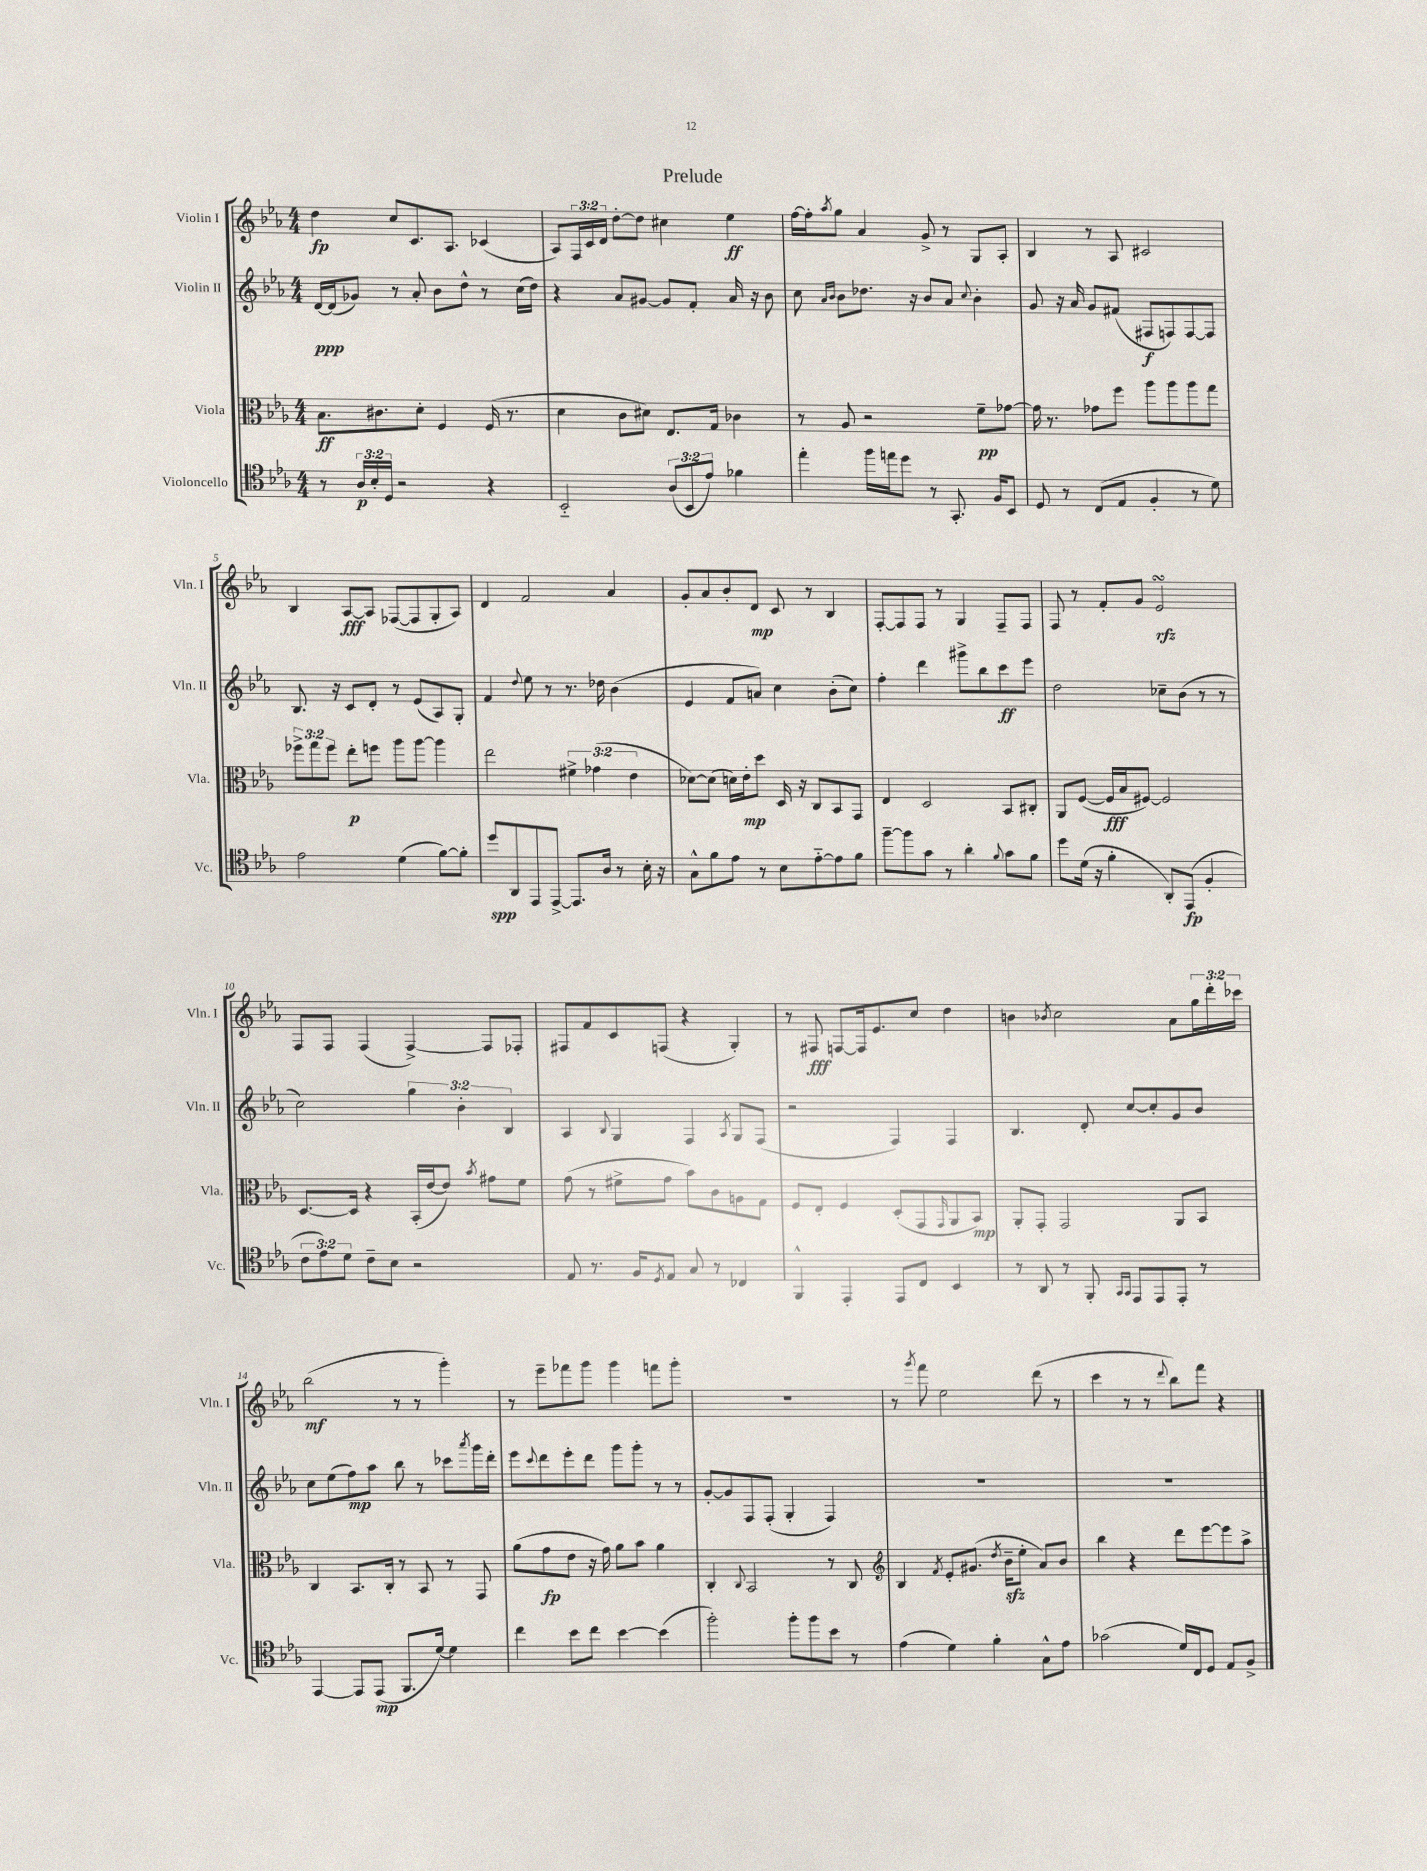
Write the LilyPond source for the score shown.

\header { title = "Prelude" }
<<
\new StaffGroup <<
\new Staff = "s0" \with { instrumentName = "Violin I" shortInstrumentName = "Vln. I" } {
    \clef treble \key ees \major \numericTimeSignature \time 4/4 \override Staff.TupletNumber.text = #tuplet-number::calc-fraction-text
    d''4\fp c''8 c'8. aes8. ces'4( |
    aes8) \tuplet 3/2 { f16 c'16 d'16 } d''8~-. d''8 cis''4 ees''4\ff |
    f''16~ f''16-. \acciaccatura { aes''8 } g''8 aes'4 g'8-> r8 g8 aes8-. |
    bes4 r8 aes8 cis'2 |
    bes4 aes8~\fff aes8 fes8~( fes8 g8-. aes8) |
    d'4 f'2 aes'4 |
    g'8-. aes'8 bes'8-. d'8\mp c'8 r8 bes4 |
    f8~-. f8 f8 r8 g4 f8-- f8 |
    f8 r8 f'8-. g'8 ees'2\turn\rfz |
    f8 f8 f4( f4~->) f8 fes8-. |
    fis8 f'8 c'8 f8( r4 g4-.) |
    r8 fis8\fff f8~ f16 ees'8. c''8 d''4 |
    b'4 \acciaccatura { bes'8 } c''2 aes'8 \tuplet 3/2 { g''16 d'''16-. ces'''16 } |
    bes''2\mf( r8 r8 g'''4-.) |
    r8 ees'''8-- fes'''8 g'''8 g'''4 f'''8 g'''8-. |
    R1 |
    r8 \acciaccatura { g'''8 } f'''8 ees''2 d'''8( r8 |
    c'''4 r8 r8 \appoggiatura { d'''8 } bes''8) f'''8 r4 \bar "|." |
}
\new Staff = "s1" \with { instrumentName = "Violin II" shortInstrumentName = "Vln. II" } {
    \clef treble \key ees \major \numericTimeSignature \time 4/4 \override Staff.TupletNumber.text = #tuplet-number::calc-fraction-text
    d'16~\ppp d'16( ges'8) r8 aes'8-. bes'8 d''8-^ r8 c''16( d''16) |
    r4 aes'8 gis'8~ gis'8 f'8-. aes'16 r16 bes'8 |
    c''8 \grace { aes'16 bes'16 } bes'8 des''8. r16 bes'8 aes'8 \appoggiatura { c''8 } bes'4-. |
    g'8 r16 aes'16 g'8 fis'8( fis8\f f8) f8~ f8 |
    bes8. r16 c'8 d'8-. r8 ees'8( aes8) g8-. |
    f'4 \appoggiatura { d''8 } ees''8 r8 r8. des''16 bes'4( |
    ees'4 f'8 a'8) c''4 bes'8-.( c''8) |
    f''4-. d'''4 gis'''8-> bes''8 c'''8\ff ees'''8 |
    d''2 ces''8-- bes'8( r8 r8 |
    c''2) \tuplet 3/2 { g''4 bes'4-. bes4 } |
    aes4 \appoggiatura { bes8 } g4 f4 \acciaccatura { aes8 } g8 f8( |
    r2 f4) f4 |
    bes4. d'8-. c''8~ c''8-. g'8 bes'8 |
    c''8 ees''8( f''8\mp) aes''8 bes''8 r8 ces'''8 \acciaccatura { aes'''8 } g'''16 d'''16-. |
    ees'''8 \appoggiatura { c'''8 } d'''8 ees'''8-. d'''8 g'''8 g'''8-. r8 r8 |
    g'8~-. g'8 f8 f8-.( g4-. f4) |
    R1 |
    R1 \bar "|." |
}
\new Staff = "s2" \with { instrumentName = "Viola" shortInstrumentName = "Vla." } {
    \clef alto \key ees \major \numericTimeSignature \time 4/4 \override Staff.TupletNumber.text = #tuplet-number::calc-fraction-text
    bes8.\ff cis'8. d'8-. f4 f16( r8. |
    d'4 c'8 dis'8) ees8. g16 ces'4 |
    r8 aes8 r2 f'8--\pp ges'8~ |
    ges'16 r8. ges'8 f''8 aes''8 aes''8 aes''8 g''8 |
    \tuplet 3/2 { fes''8-> g''8 fes''8 } ees''8-.\p f''8 aes''8 aes''8~ aes''4 |
    ees''2 \tuplet 3/2 { fis'4-> ges'4( ees'4 } |
    des'8~) des'8( d'16) ees'16-.\mp d''8 d16 r16 c8 bes,8 g,8 |
    ees4 d2 bes,8 cis8-. |
    aes,8 f8~( f16\fff bes16 fis8~) fis2 |
    d8.~ d16 r4 bes,16-.( ees'16~ ees'8) \acciaccatura { bes'8 } gis'8 f'8 |
    g'8( r8 fis'8-> g'8 bes'8) c'8 a8 g8 |
    f8 ees8-. f4 d8-.( g,8 \grace { g,16 } aes,8 bes,8\mp) |
    aes,8-. g,8-. g,2 aes,8 bes,8 |
    c4 bes,8. c16-. r8 bes,8 r8 g,8 |
    aes'8( g'8\fp ees'8 r16 g'16) aes'8 bes'8 aes'4 |
    c4-. \appoggiatura { c8 } bes,2 r8 c8 |
    \clef treble bes4 \acciaccatura { f'8 } ees'8-. gis'8.( \acciaccatura { d''8 } bes'16--\sfz ees''8-. aes'8) bes'8 |
    bes''4 r4 d'''8 ees'''8~ ees'''8 aes''8-> \bar "|." |
}
\new Staff = "s3" \with { instrumentName = "Violoncello" shortInstrumentName = "Vc." } {
    \clef tenor \key ees \major \numericTimeSignature \time 4/4 \override Staff.TupletNumber.text = #tuplet-number::calc-fraction-text
    r8 \tuplet 3/2 { aes16\p bes16-. d16 } r2 r4 |
    bes,2-_ \tuplet 3/2 { aes8( bes,8 ees'8) } fes'4 |
    ees''4-. f''16 e''16 d''8 r8 g,8.-. f16 bes,8 |
    d8 r8 c8( ees8 f4-. r8 d'8) |
    ees'2 d'4( f'8~) f'8-. |
    d''8\spp aes,8 ees,8 ees,8~-> ees,8. aes16 r8 bes16-. r16 |
    g8-^ f'8 ees'8 r8 bes8 ees'8~-_ ees'8 f'8 |
    f''8~-- f''8 g'8 r8 aes'4-. \appoggiatura { f'8 } g'8 f'8 |
    d''8 d'16( r16 f'4-. aes,8-.) ees,8\fp( f4-. |
    \tuplet 3/2 { c'8 ees'8) d'8 } c'8-- bes8 r2 |
    ees8 r8. f16 \acciaccatura { d8 } ees8 g8 r8 ces4 |
    f,4-^ ees,4-. ees,8 c8 bes,4 |
    r8 aes,8 r8 f,8-. \grace { g,16 g,16 } ees,8 ees,8 ees,8-. r8 |
    ees,4~ ees,8 ees,8\mp( f,8. d'16~) d'4 |
    c''4 bes'8 c''8 bes'4~ bes'4( |
    f''2-.) f''8-. f''8 bes'8 r8 |
    ees'4( d'4) f'4-. g8-^ ees'8 |
    ges'2( d'16) c16 d8 ees8 f8-> \bar "|." |
}
>>
>>
